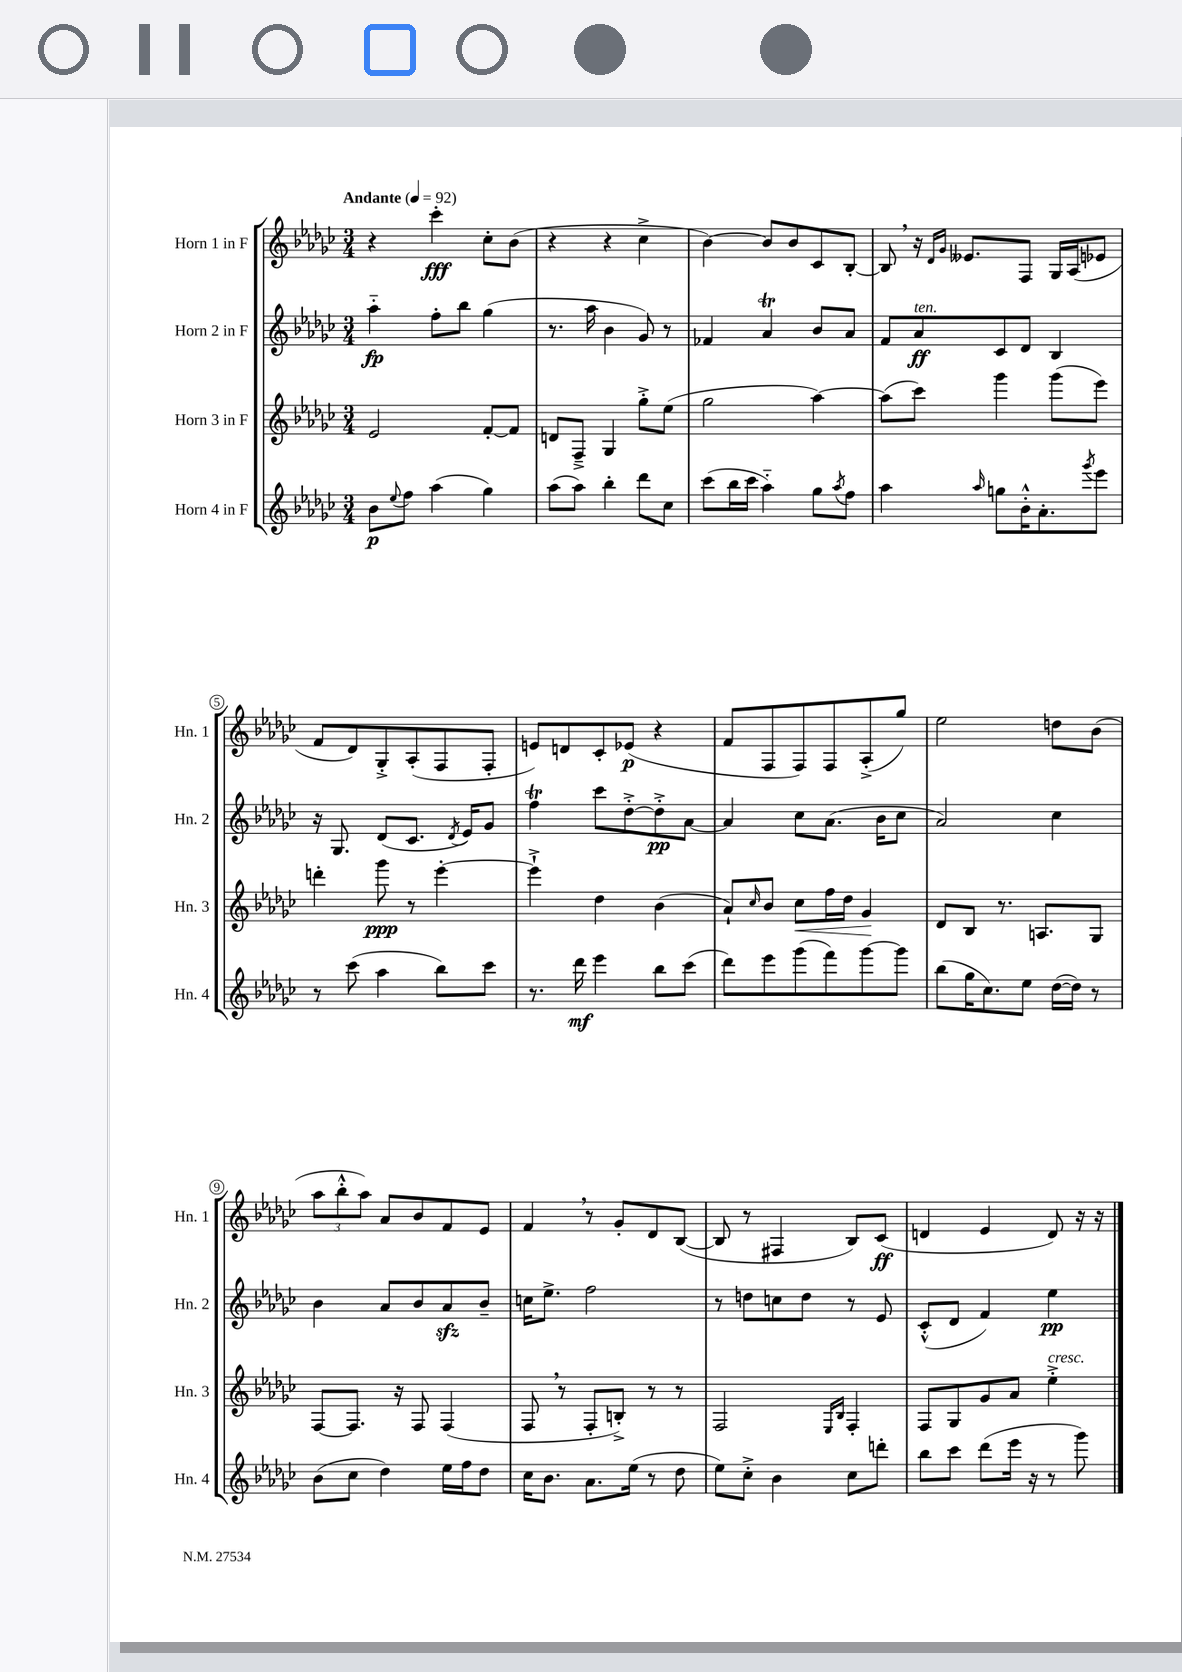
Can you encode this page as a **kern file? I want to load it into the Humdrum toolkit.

**kern	**kern	**kern	**kern
*staff4	*staff3	*staff2	*staff1
*clefG2	*clefG2	*clefG2	*clefG2
*k[b-e-a-d-g-c-]	*k[b-e-a-d-g-c-]	*k[b-e-a-d-g-c-]	*k[b-e-a-d-g-c-]
*M3/4	*M3/4	*M3/4	*M3/4
*MM92	*MM92	*MM92	*MM92
8b-\L	2e-/	4aa-'~\	4r
8qqee-/	.	.	.
8ff\J	.	.	.
(4aa-\	.	8ff'\L	4ccc-'\
.	.	8bb-\J	.
4gg-\)	[8f'/L	(4gg-\	8cc-'\L
.	8f/]J	.	(8b-\J
=	=	=	=
(8aa-\L	8d/L	8.r	4r
8aa-\J)	8F~^/J	.	.
.	.	16aa-\	.
4bb-'\	4G-/	4b-\	4r
8ddd-\L	8gg-'^\L	8g-/)	4cc-^\
8cc-\J	(8ee-\J	8r	.
=	=	=	=
(8ccc-\L	2gg-\	4f-/	[4b-\)
16bb-\L	.	.	.
16ccc-\JJ	.	.	.
4aa-'~\)	.	4a-/	8b-/]L
.	.	.	8b-/
8gg-\L	[4aa-\)	8b-/L	8c-/
8qaa-/	.	.	.
8ff\J	.	8a-/J	[8B-'/J
=	=	=	=
4aa-\	(8aa-\]L	8f/L	8B-/]
.	8ccc-\J)	8a-/	16r
.	.	.	16qqd-/LL
.	.	.	16qqg-/JJ
.	.	.	8.e--/L
16qqaa-/	.	.	.
8gg\L	4ggg-\	8c-/	.
16b-'^^\K	.	8d-/J	8F/J
8.a-'\	.	.	.
.	(8ggg-\L	4B-/	16G-/LL
.	.	.	(16A-/J
8qggg-/	.	.	.
8eee-\J	8eee-\J)	.	8e-/J
=	=	=	=
8r	4ddd'\	16r	8f/L
.	.	8.G-/	.
(8ccc-\	.	.	8d-/)
4aa-\	8ggg-\	(8d-/L	8G-'^/
.	8r	8.c-/J	(8A-'/
8bb-\L)	[4eee-'\	.	8F/
.	.	8qd-/	.
.	.	16e-/LK)	.
8ccc-\J	.	8g-/J	8F'/J
=	=	=	=
8.r	4eee-`^\]	4ff\	8e/L)
.	.	.	8d/
16ddd-\	.	.	.
4eee-\	4dd-\	8ccc-\L	8c-'/
.	.	[8dd-'^\	(8e-/J
8bb-\L	(4b-\	8dd-'^\]	4r
(8ccc-\J	.	[8a-\J	.
=	=	=	=
8ddd-\L)	8a-`/L)	4a-/]	8f/L
.	16qqcc-/	.	.
8eee-\	8b-/J	.	8F/
(8ggg-\	8cc-\L	8cc-\L	8F/)
8fff\)	16ff\L	(8.a-\J	8F/
.	16dd-\JJ	.	.
[8ggg-\	4g-/	.	(8A-'^/
.	.	16b-\LK	.
8ggg-\]J	.	8cc-\J	8gg-/J)
=	=	=	=
(8bb-\L	8d-/L	2a-/)	2ee-\
16gg-\K	8B-/J	.	.
8.cc-\)	.	.	.
.	8.r	.	.
8ee-\J	.	.	.
.	8.A/L	.	.
([16dd-\LL	.	4cc-\	8dd\L
16dd-\]JJ)	.	.	.
8r	8G-/J	.	(8b-\J
=	=	=	=
(8b-\L	[8F/L	4b-\	12aa-\L
.	.	.	12bb-'^^\
8cc-\J	8.F/]J	.	.
.	.	.	12aa-\J)
4dd-\)	.	8a-/L	8a-/L
.	16r	.	.
.	8F/	8b-/	8b-/
16ee-\LL	(4F/	8a-/	8f/
16ff\J	.	.	.
8dd-\J	.	8b-~/J	8e-/J
=	=	=	=
16cc-\LK	8F/	16cc\LK	4f/
8.b-\J	.	8.ee-^\J	.
.	8r	.	.
8.a-\L	8F'/L	2ff\	8r
.	8B'^/J)	.	8g-'/L
(16ee-\Jk	.	.	.
8r	8r	.	8d-/
8dd-\	8r	.	([8B-/J
=	=	=	=
8ee-\L)	2F/	8r	8B-/]
8cc-'^\J	.	8dd\L	8r
4b-\	.	8cc\	4F#/
.	.	8dd\J	.
.	16qqE-/LL	.	.
.	16qqB-/JJ	.	.
8cc-\L	4F'/	8r	8B-/L)
8ddd'\J	.	8e-/	(8c-/J
=	=	=	=
8bb-\L	8F/L	(8c-'^^/L	4d/
8ccc-\J	8G-/	8d-/J	.
(8ddd-\L	8g-/	4f/)	4e-/
16eee-\Jk	8a-/J	.	.
16r	.	.	.
8r	4ee-'^\	4ee-\	8d/)
8ggg-\)	.	.	16r
.	.	.	16r
==	==	==	==
*-	*-	*-	*-
